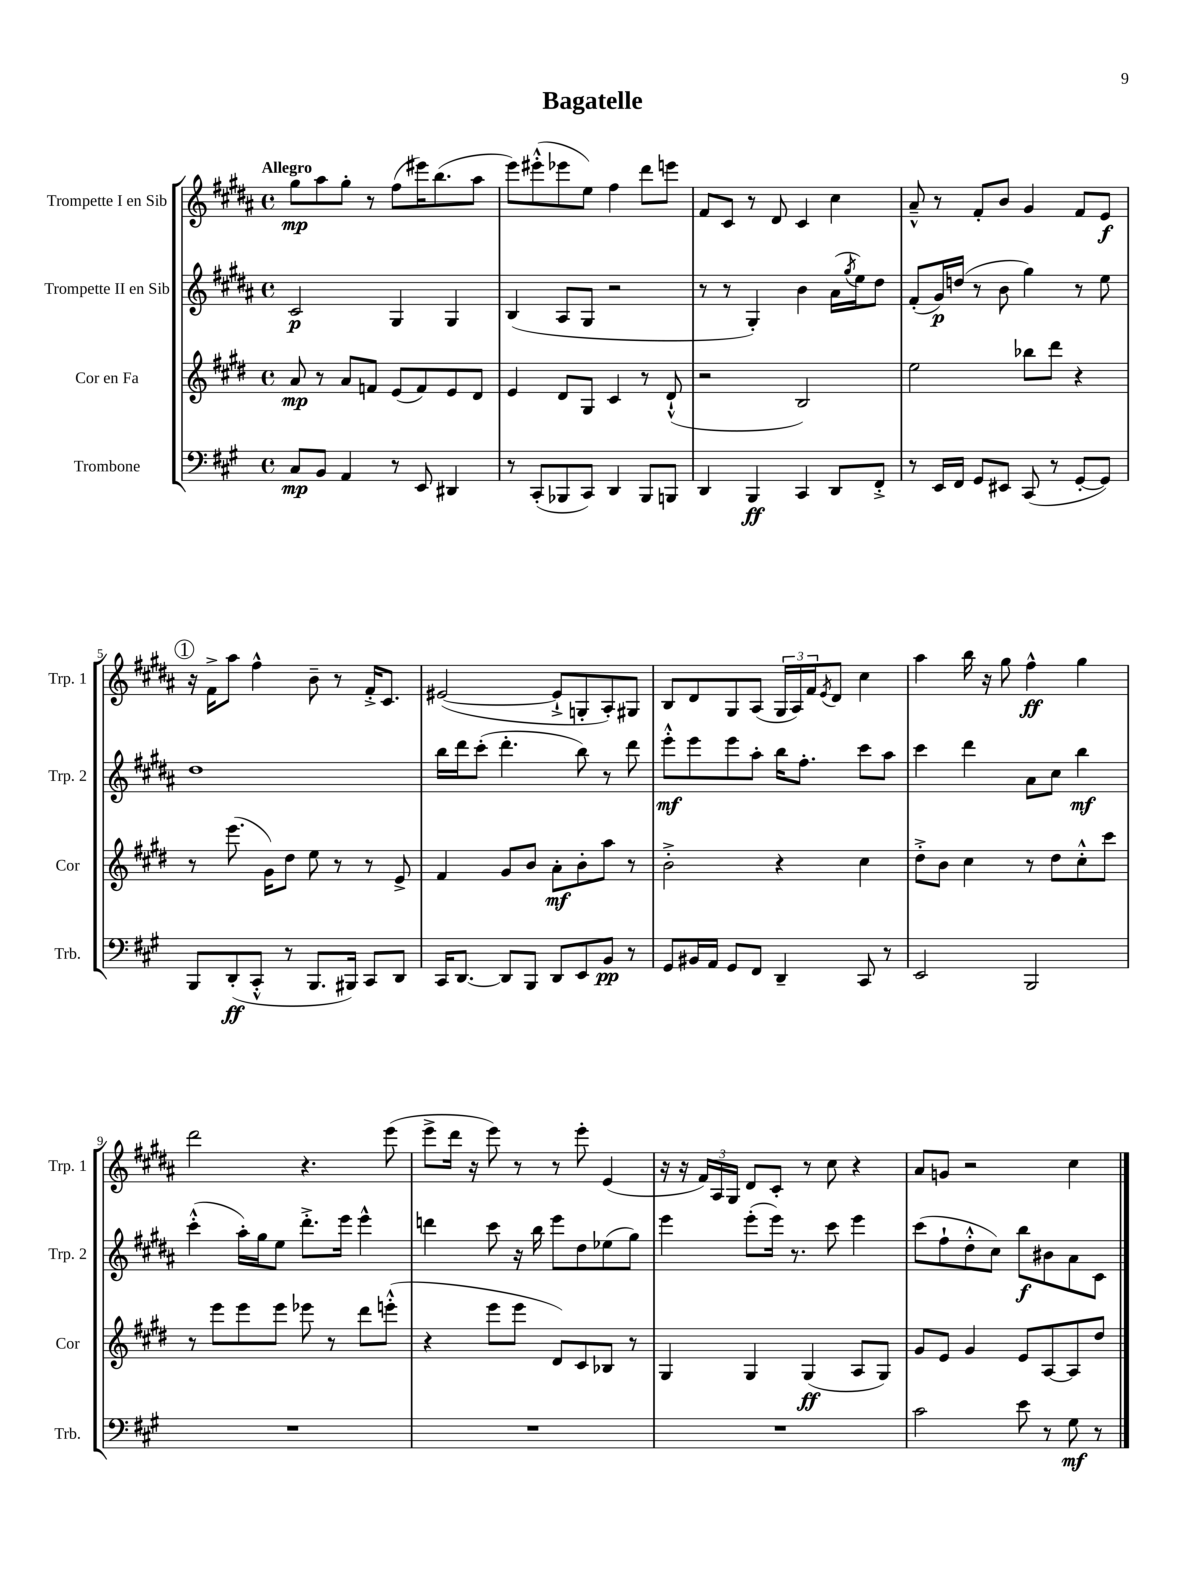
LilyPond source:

\header { title = "Bagatelle" }
<<
\new StaffGroup <<
\new Staff = "s0" \with { instrumentName = "Trompette I en Sib" shortInstrumentName = "Trp. 1" } {
    \clef treble \key b \major \defaultTimeSignature \time 4/4 \tempo "Allegro"
    gis''8\mp ais''8 gis''8-. r8 fis''8( eis'''16) b''8.( ais''8 |
    e'''8) eis'''8-.-^( ees'''8 e''8) fis''4 dis'''8 e'''8 |
    fis'8 cis'8 r8 dis'8 cis'4 cis''4 |
    ais'8---^ r8 fis'8-. b'8 gis'4 fis'8 e'8\f |
    \mark \markup { \circle "1" } r16 fis'16-> ais''8 fis''4-^ b'8-- r8 fis'16-.-> cis'8. |
    eis'2~( eis'8-!-> g8-. ais8-.) gis8 |
    b8 dis'8 gis8 ais8( \tuplet 3/2 { gis16 ais16) fis'16 } \acciaccatura { e'8 } dis'8 cis''4 |
    ais''4 b''16 r16 gis''8 fis''4-^\ff gis''4 |
    dis'''2 r4. e'''8( |
    e'''8-> dis'''16 r16 e'''8) r8 r8 e'''8-. e'4( |
    r16 r16 \tuplet 3/2 { fis'16) ais16 gis16 } dis'8 cis'8-. r8 cis''8 r4 |
    ais'8 g'8 r2 cis''4 \bar "|." |
}
\new Staff = "s1" \with { instrumentName = "Trompette II en Sib" shortInstrumentName = "Trp. 2" } {
    \clef treble \key b \major \defaultTimeSignature \time 4/4
    cis'2\p gis4 gis4 |
    b4( ais8 gis8 r2 |
    r8 r8 gis4-.) b'4 ais'16( \acciaccatura { gis''8 } e''16) dis''8 |
    fis'8-.( gis'16\p) d''16( r8 b'8 gis''4) r8 e''8 |
    \mark \markup { \circle "1" } dis''1 |
    b''16 dis'''16 cis'''8-.( dis'''4.-. b''8) r8 dis'''8 |
    e'''8-.-^\mf e'''8 e'''8 ais''8-. b''16 fis''8.-. cis'''8 ais''8 |
    cis'''4 dis'''4 ais'8 cis''8 b''4\mf |
    cis'''4-.-^( ais''16-.) gis''16 e''8 dis'''8.-.-> e'''16 e'''4-^ |
    d'''4 cis'''8 r16 b''16 e'''8 dis''8 ees''8( gis''8) |
    e'''4 e'''8-.( e'''16) r8. cis'''8 e'''4 |
    cis'''8( fis''8-! dis''8-.-^ cis''8) b''8\f bis'8 ais'8 cis'8 \bar "|." |
}
\new Staff = "s2" \with { instrumentName = "Cor en Fa" shortInstrumentName = "Cor" } {
    \clef treble \key e \major \defaultTimeSignature \time 4/4
    a'8\mp r8 a'8 f'8 e'8( f'8) e'8 dis'8 |
    e'4 dis'8 gis8 cis'4 r8 dis'8-!-^( |
    r2 b2) |
    e''2 bes''8 dis'''8 r4 |
    \mark \markup { \circle "1" } r8 e'''8.( gis'16) dis''8 e''8 r8 r8 e'8-> |
    fis'4 gis'8 b'8 a'8-.\mf b'8-. a''8 r8 |
    b'2-.-> r4 cis''4 |
    dis''8-.-> b'8 cis''4 r8 dis''8 cis''8-.-^ cis'''8 |
    r8 e'''8 e'''8 e'''8 ees'''8 r8 dis'''8 e'''8-.-^( |
    r4 e'''8 e'''8 dis'8) cis'8 bes8 r8 |
    gis4 gis4 gis4\ff( a8 gis8) |
    gis'8 e'8 gis'4 e'8 a8~ a8 dis''8 \bar "|." |
}
\new Staff = "s3" \with { instrumentName = "Trombone" shortInstrumentName = "Trb." } {
    \clef bass \key a \major \defaultTimeSignature \time 4/4
    cis8\mp b,8 a,4 r8 e,8 dis,4 |
    r8 cis,8-.( bes,,8 cis,8) d,4 bes,,8 b,,8 |
    d,4 b,,4\ff cis,4 d,8 fis,8-.-> |
    r8 e,16 fis,16 gis,8 eis,8 cis,8( r8 gis,8~-. gis,8) |
    \mark \markup { \circle "1" } b,,8 d,8-.\ff( cis,8-.-^ r8 b,,8. bis,,16) cis,8 d,8 |
    cis,16 d,8.~ d,8 b,,8 d,8 e,8 b,8\pp r8 |
    gis,8 bis,16 a,16 gis,8 fis,8 d,4-- cis,8 r8 |
    e,2 b,,2 |
    R1 |
    R1 |
    R1 |
    cis'2 e'8 r8 gis8\mf r8 \bar "|." |
}
>>
>>
